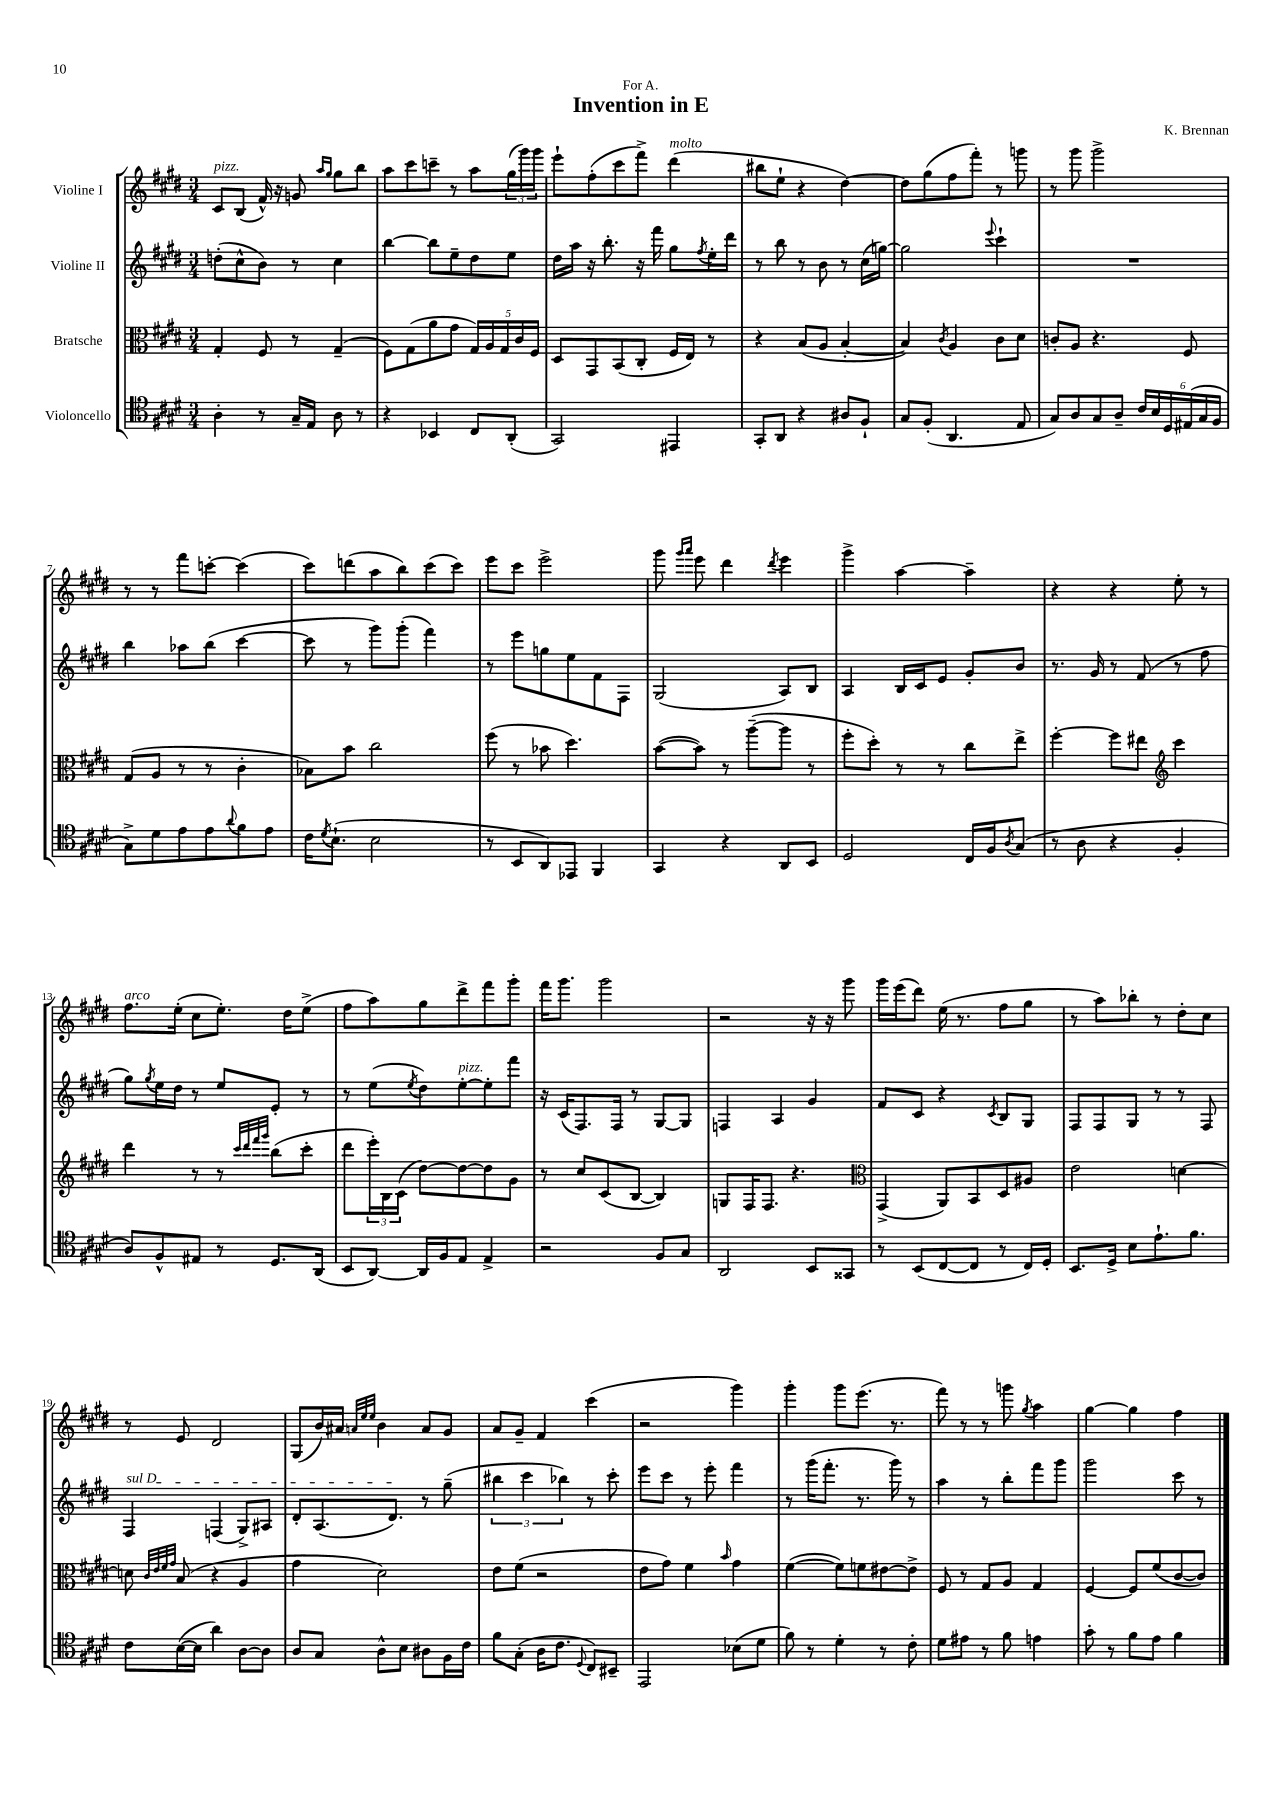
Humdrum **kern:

**kern	**kern	**kern	**kern
*part4	*part3	*part2	*part1
*staff4	*staff3	*staff2	*staff1
*I"Violoncello	*I"Bratsche	*I"Violine II	*I"Violine I
*clefC4	*clefC3	*clefG2	*clefG2
*k[f#c#g#d#]	*k[f#c#g#d#]	*k[f#c#g#d#]	*k[f#c#g#d#]
*M3/4	*M3/4	*M3/4	*M3/4
=1	=1	=1	=1
!	!	!	!LO:TX:a:i:t=pizz.
4A'\	4G#'/	(8ddn'\L	8c#/L
.	.	8cc#^^\	(8B/J
8r	8F#/	8b\J)	16f#^^/)
.	.	.	16r
16G#~/LL	8r	8r	8gn/
16E/JJ	.	.	.
.	.	.	16qqaa/LL
.	.	.	16qqgg#/JJ
8A\	(4G#~/	4cc#\	8gg#\L
8r	.	.	8bb\J
=2	=2	=2	=2
4r	8F#\L)	[4bb\	8aa\L
.	(8G#\	.	8ccc#\
4BB-X/	8a\	8bb\L]	8cccn~\J
.	8g#\J	8ee~\	8r
8C#/L	20G#/LL)	8dd#\	8aa\L
.	20A/	.	.
.	20G#/	.	.
(8AA'/J	.	8ee\J	(24gg#\L
.	20c#/	.	.
.	.	.	24ggg#\)
.	20F#/JJ	.	.
.	.	.	24ggg#\JJ
=3	=3	=3	=3
2GG#/)	8D#/L	16dd#\LL	8eee`\L
.	.	16aa\JJ	.
.	8GG#/	16r	(8ff#'\
.	.	8.bb'\	.
.	(8BB/	.	8ccc#\
.	8C#'/J	16r	8fff#^\J)
.	.	16fff#\	.
!	!	!	!LO:TX:a:i:t=molto
4EE#X/	16F#/LL	8gg#\L	(4ddd#\
.	16E/JJ)	.	.
.	.	8qff#/	.
.	8r	16ee'\L	.
.	.	16ddd#\JJ	.
=4	=4	=4	=4
8GG#'/L	4r	8r	8bb#X\L
8AA/J	.	8bb\	8ee`\J
4r	(8B/L	8r	4r
.	8A/J	8b\	.
8A#X/L	[4B'/	8r	[4dd#\)
8F#`/J	.	(16cc#\LL	.
.	.	[16ggn\JJ)	.
=5	=5	=5	=5
8G#/L	4B/])	2gg\]	8dd#\L]
(8F#'/J	.	.	(8gg#\
.	8qc#/	.	.
4.AA/	4A/	.	8ff#\
.	.	.	8fff#'\J)
.	.	8qqeee/	.
.	8c#\L	4ccc#`\	8r
8E/	8d#\J	.	8gggn\
=6	=6	=6	=6
8G#/L)	8cn'/L	2.r	8r
8A/	8A/J	.	8ggg#\
8G#/	4.r	.	2ggg#^\
8A~/J	.	.	.
24c#/LL	.	.	.
24B/	.	.	.
24D#/	.	.	.
(24E#X/	8F#/	.	.
24G#/	.	.	.
24F#/JJ	.	.	.
!!LO:LB:g=z
=7	=7	=7	=7
8G#^\L)	(8G#/L	4bb\	8r
8d#\	8A/J	.	8r
8e\	8r	8aa-X\L	8fff#\L
8e\	8r	(8bb\J	[8cccn'\J
8qqa/	.	.	.
8f#\	4c#'\	[4ccc#\	(4ccc\]
8e\J	.	.	.
=8	=8	=8	=8
16c#\KL	8B-X\L)	8ccc#\]	8ccc#\L)
8qd#/	.	.	.
(8.B`\J	.	.	.
.	8b\J	8r	(8dddn\
2B\	2cc#\	8ggg#\L)	8aa\
.	.	(8ggg#'\J	8bb\)
.	.	4fff#\)	(8ccc#\
.	.	.	8ccc#\J)
=9	=9	=9	=9
8r	(8ff#\	8r	8eee\L
8BB/L	8r	8eee\L	8ccc#\J
8AA/)	8b-X\	8ggn\	2eee^\
8EE-X/J	4.dd#\)	8ee\	.
4FF#/	.	8f#\	.
.	.	8F#\J	.
=10	=10	=10	=10
4GG#/	([8b\L	(2G#/	8ggg#\
.	.	.	16qqggg#/LL
.	.	.	16qqaaa/JJ
.	8b\J])	.	8eee\
4r	8r	.	4ddd#\
.	([8aa~\L	.	.
.	.	.	8qddd#/
8AA/L	8aa\J]	8A/L)	4eee\
8BB/J	8r	8B/J	.
=11	=11	=11	=11
2D#/	8ff#'\L	4A/	4ggg#^\
.	8dd#'\J)	.	.
.	8r	16B/LL	[4aa\
.	.	16c#/J	.
.	8r	8e/J	.
16C#/LL	8cc#\L	8g#'/L	4aa~\]
16F#/J	.	.	.
8qA/	.	.	.
(8G#/J	8ee^\J	8b/J	.
=12	=12	=12	=12
8r	[4ff#'\	8.r	4r
8A\	.	.	.
.	.	16g#/	.
4r	8ff#\L]	8r	4r
.	8ee#X\J	(8f#/	.
*	*clefG2	*	*
4F#'/	4ccc#\	8r	8ee'\
.	.	8ff#\	8r
!!LO:LB:g=z
=13	=13	=13	=13
!	!	!	!LO:TX:a:i:t=arco
8A/L)	4ddd#\	8gg#\L)	8.ff#\L
.	.	8qgg#/	.
8F#^^/	.	16ee\L	.
.	.	16dd#\JJ	(16ee'\Jk
8E#X/J	8r	8r	8cc#\L
8r	8r	8ee/L	8.ee'\J)
.	32qqccc#/LLL	.	.
.	32qqddd#/	.	.
.	32qqfff#/	.	.
.	32qqggg#/JJJ	.	.
8.D#/L	(8bb\L	8e'/J	.
.	.	.	16dd#\KL
.	8ccc#'\J	8r	(8ee^\J
(16AA/Jk	.	.	.
=14	=14	=14	=14
8BB/L	8ddd#\L	8r	8ff#\L
[8AA/J)	24eee'\L)	(8ee\L	8aa\)
.	24B\	.	.
.	(24c#\JJ	.	.
.	.	8qee/	.
16AA/LL]	[8dd#\L)	8dd#\)	8gg#\
16F#/J	.	.	.
!	!	!LO:TX:a:i:t=pizz.	!
8E/J	8dd#\_	[8ee'\	8ddd#^\
4E^/	8dd#\]	8ee'\]	8fff#\
.	8g#\J	8fff#\J	8ggg#'\J
=15	=15	=15	=15
2r	8r	16r	16fff#\KL
.	.	(16c#/KL	8.ggg#\J
.	8cc#/L	8.F#/)	.
.	(8c#/	.	2ggg#\
.	.	16F#/Jk	.
.	[8B/J	8r	.
8F#/L	4B/])	[8G#/L	.
8G#/J	.	8G#/J]	.
=16	=16	=16	=16
2AA/	8Gn/L	4Fn/	2r
.	16F#/K	.	.
.	8.F#/J	.	.
.	.	4A/	.
.	4.r	.	.
8BB/L	.	4g#/	16r
.	.	.	16r
8GG##X/J	.	.	8ggg#\
=17	=17	=17	=17
*	*clefC3	*	*
8r	(4GG#^/	8f#/L	16ggg#\LL
.	.	.	(16eee\J
(8BB/L	.	8c#/J	8ddd#\J)
[8C#/	8AA/L)	4r	(16ee\
.	.	.	8.r
8C#/J]	8BB/	.	.
.	.	8qc#/	.
8r	8D#/	8B/L	8ff#\L
16C#/LL)	8A#X/J	8G#/J	8gg#\J
16D#'/JJ	.	.	.
=18	=18	=18	=18
8.BB/L	2e\	8F#/L	8r
.	.	8F#/	8aa\L)
16D#^/Jk	.	.	.
8B\L	.	8G#/J	8bb-X'\J
8.e`\	.	8r	8r
.	[4dn\	8r	8dd#'\L
8.f#\J	.	.	.
.	.	8F#/	8cc#\J
!!LO:LB:g=z
=19	=19	=19	=19
!	!	!LO:TX:a:i:t=sul D	!
8c#\L	8dn\]	4F#/	8r
.	32qqc#/LLL	.	.
.	32qqe/	.	.
.	32qqf#/	.	.
.	32qqg#/JJJ	.	.
([16B\L	(8B/	.	8e/
16B\JJ]	.	.	.
4a\)	4r	(4Fn/	2d#/
[8A\L	4A/	8G#^/L)	.
8A\J]	.	8A#X/J	.
=20	=20	=20	=20
8A/L	4g#\	8d#'/L	(8G#/L
8G#/J	.	(8.A/	16b/L)
.	.	.	16a#X/JJ
.	.	.	32qqan/LLL
.	.	.	32qqee/
.	.	.	32qqee/JJJ
8A^^\L	2d#\)	.	4b\
.	.	8.d#/J)	.
8B\J	.	.	.
8A#X\L	.	8r	8a/L
16F#\L	.	(8gg#~\	8g#/J
16c#\JJ	.	.	.
=21	=21	=21	=21
8f#\L	8e\L	6bb#X\	8a/L
(8G#'\J	(8f#\J	.	8g#~/J
.	.	6ccc#\	.
16A\KL	2r	.	4f#/
8.c#\J	.	.	.
.	.	6bb-X\)	.
8qqD#/	.	.	.
8C#/L)	.	8r	(4ccc#\
8BB#X~/J	.	8ccc#'\	.
=22	=22	=22	=22
2EE/	8e\L	8eee\L	2r
.	8g#\J)	8ccc#\J	.
.	4f#\	8r	.
.	.	8eee'\	.
.	16qqb/	.	.
(8B-X\L	4g#\	4fff#\	4ggg#\)
8d#\J	.	.	.
=23	=23	=23	=23
8f#\)	([4f#\	8r	4ggg#'\
8r	.	(16ggg#\KL	.
.	.	8.fff#'\J	.
4d#'\	8f#\L])	.	8ggg#\L
.	8fn\	8.r	(8.eee\J
8r	[8e#X\	.	.
.	.	16ggg#\)	8.r
8c#'\	8e#^\J]	8r	.
=24	=24	=24	=24
8d#\L	8F#/	4aa\	8fff#\)
8e#X\J	8r	.	8r
8r	8G#/L	8r	8r
8f#\	8A/J	8bb'\L	8gggn\
.	.	.	8qgg#/
4en\	4G#/	8fff#\	4aa\
.	.	8ggg#\J	.
=25	=25	=25	=25
8g#'\	[4F#/	2ggg#\	[4gg#\
8r	.	.	.
8f#\L	8F#/L]	.	4gg#\]
8e\J	(8f#/	.	.
4f#\	[8c#/	8ccc#\	4ff#\
.	8c#/J])	8r	.
==	==	==	==
*-	*-	*-	*-
